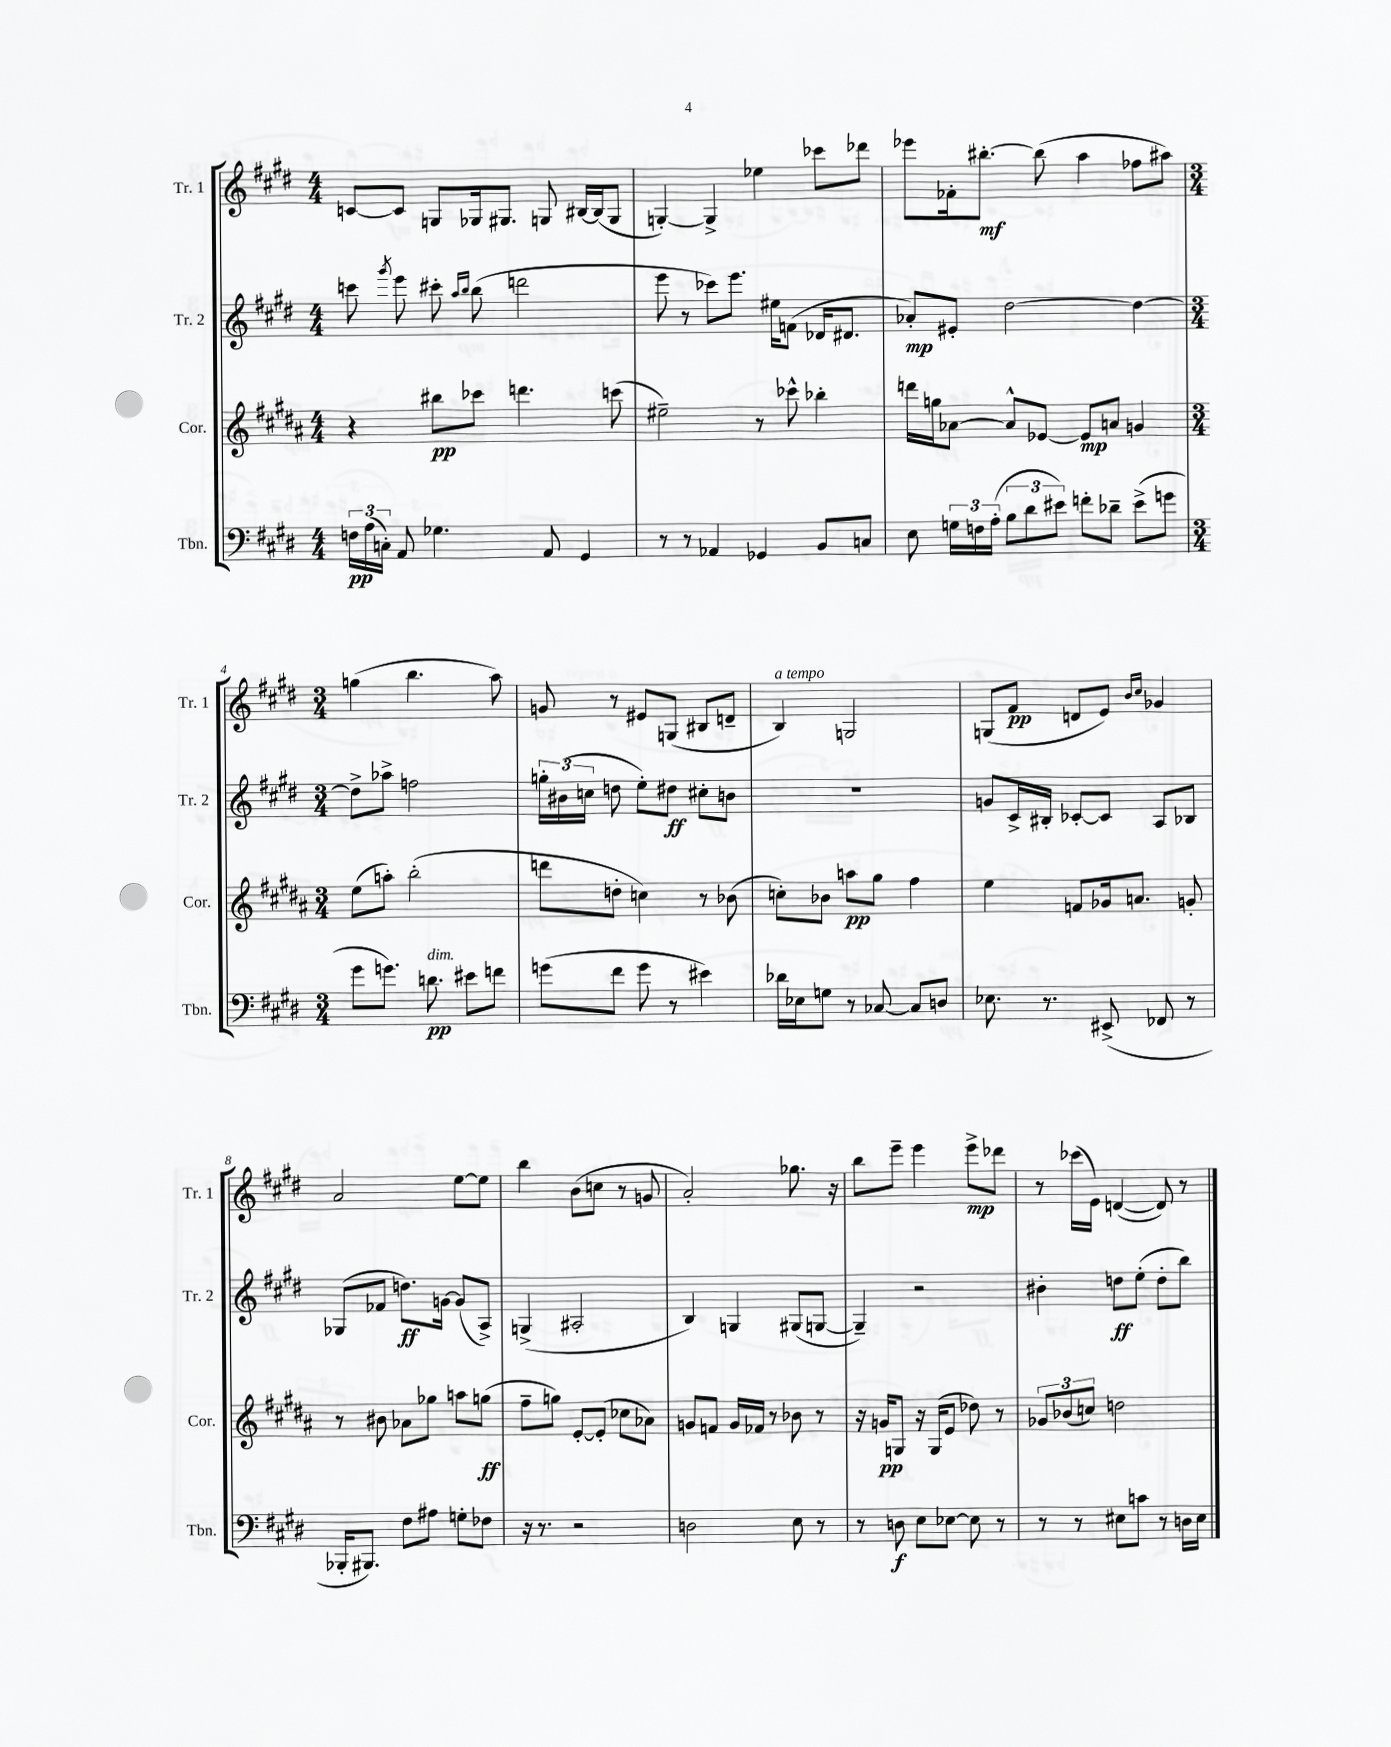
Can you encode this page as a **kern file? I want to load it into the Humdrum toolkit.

**kern	**kern	**kern	**kern
*staff4	*staff3	*staff2	*staff1
*clefF4	*clefG2	*clefG2	*clefG2
*k[f#c#g#d#]	*k[f#c#g#d#a#]	*k[f#c#g#d#]	*k[f#c#g#d#]
*M4/4	*M4/4	*M4/4	*M4/4
24F	4r	8ccc	[8c
(24A	.	.	.
24C')	.	.	.
.	.	8qggg#	.
8AA	.	8eee	8c]
4.G-	8bb#	8ccc#'	8G
.	.	16qqaa	.
.	.	16qqbb	.
.	8ccc-	(8bb	16G-
.	.	.	8.G#
.	4.ddd	2ddd	.
8AA	.	.	8G
4GG#	.	.	[16B#
.	.	.	(16B#]
.	(8ccc	.	8G
=	=	=	=
8r	2ee#~)	8eee	[4G')
8r	.	8r	.
4AA-	.	8ccc-)	4G^]
.	.	8.eee	.
4GG-	8r	.	4ee-
.	.	16ee#	.
.	8ccc-^^	(8f	.
8BB	4bb-'	16d-	8ccc-
.	.	8.d#	.
8C	.	.	8ddd-
=	=	=	=
8E	16ddd	8a-')	8eee-
.	16gg	.	.
24G	[8a-	8e#'	16f-'
24F	.	.	.
.	.	.	[8.bb#'
(24A'	.	.	.
12B	8a-^^]	[2dd#	.
12d#	.	.	.
.	[8e-	.	(8bb#]
12e#)	.	.	.
8f'	8e-]	.	4aa
8d-~	8a	.	.
(8e#^	4g	4dd#_	8ff-
8g	.	.	8aa#)
=	=	=	=
*M3/4	*M3/4	*M3/4	*M3/4
8g#	(8ee	8dd#^]	(4gg
8.g)	8aa')	8aa-^	.
.	(2bb'	2ff	4.bb
8.d	.	.	.
8e#	.	.	.
8f	.	.	8aa)
=	=	=	=
(8g	8ddd	24gg'	8g
.	.	(24b#	.
.	.	24cc	.
8f#	8dd'	8dd	8r
8g	4cc)	8ee')	8e#
8r	.	8dd#	(8G
4e#)	8r	8cc#'	8B#
.	(8b-	8b	8d~
=	=	=	=
16d-	8cc')	2.r	4B)
16E-	.	.	.
8G	8b-	.	.
8r	8aa	.	2G
[8C-	8gg#	.	.
8C-]	4ff#	.	.
8D	.	.	.
=	=	=	=
8.E-	4ee	8g	(8G
.	.	16c#^	8f#
8.r	.	16B#'	.
.	8f	[8c-'	8d
(8EE#^	16g-	8c-]	8e)
.	8.a	.	.
.	.	.	16qqb
.	.	.	16qqcc#
8FF-	.	8A	4g-
8r	8g'	8B-	.
=	=	=	=
16BBB-'	8r	(8G-	2a
8.BBB#)	.	.	.
.	8b#	8f-	.
8F#	8a-	8.dd)	.
8A#	8gg-	.	.
.	.	[16g	.
8G'	8aa	(8g]	[8ee
8F-	(8gg	8A^)	8ee]
=	=	=	=
16r	8ff#~	(4G^	4bb
8.r	.	.	.
.	8gg)	.	.
2r	[8e'	2A#'	(8b
.	(8e']	.	8cc
.	8cc-	.	8r
.	8a-)	.	8g
=	=	=	=
2D	8g	4B)	2a')
.	8f	.	.
.	16g	4G	.
.	16f-	.	.
.	8r	.	.
8E	8b-	(8G#	8.gg-
8r	8r	[8G	.
.	.	.	16r
=	=	=	=
8r	16r	4G~])	8bb
.	16g	.	.
8D	8G	.	8eee~
8E	16r	2r	4eee
.	(16G	.	.
[8E-	8e	.	.
8E-]	8dd-)	.	8eee^
8r	8r	.	8ddd-
=	=	=	=
8r	12g-	4b#'	8r
.	(12b-	.	.
8r	.	.	(16ccc-
.	12cc)	.	.
.	.	.	16e)
8E#	2dd	8dd	([4d
8c	.	(8ee'	.
8r	.	8dd'	8d])
16D	.	8bb)	8r
16E#	.	.	.
==	==	==	==
*-	*-	*-	*-
